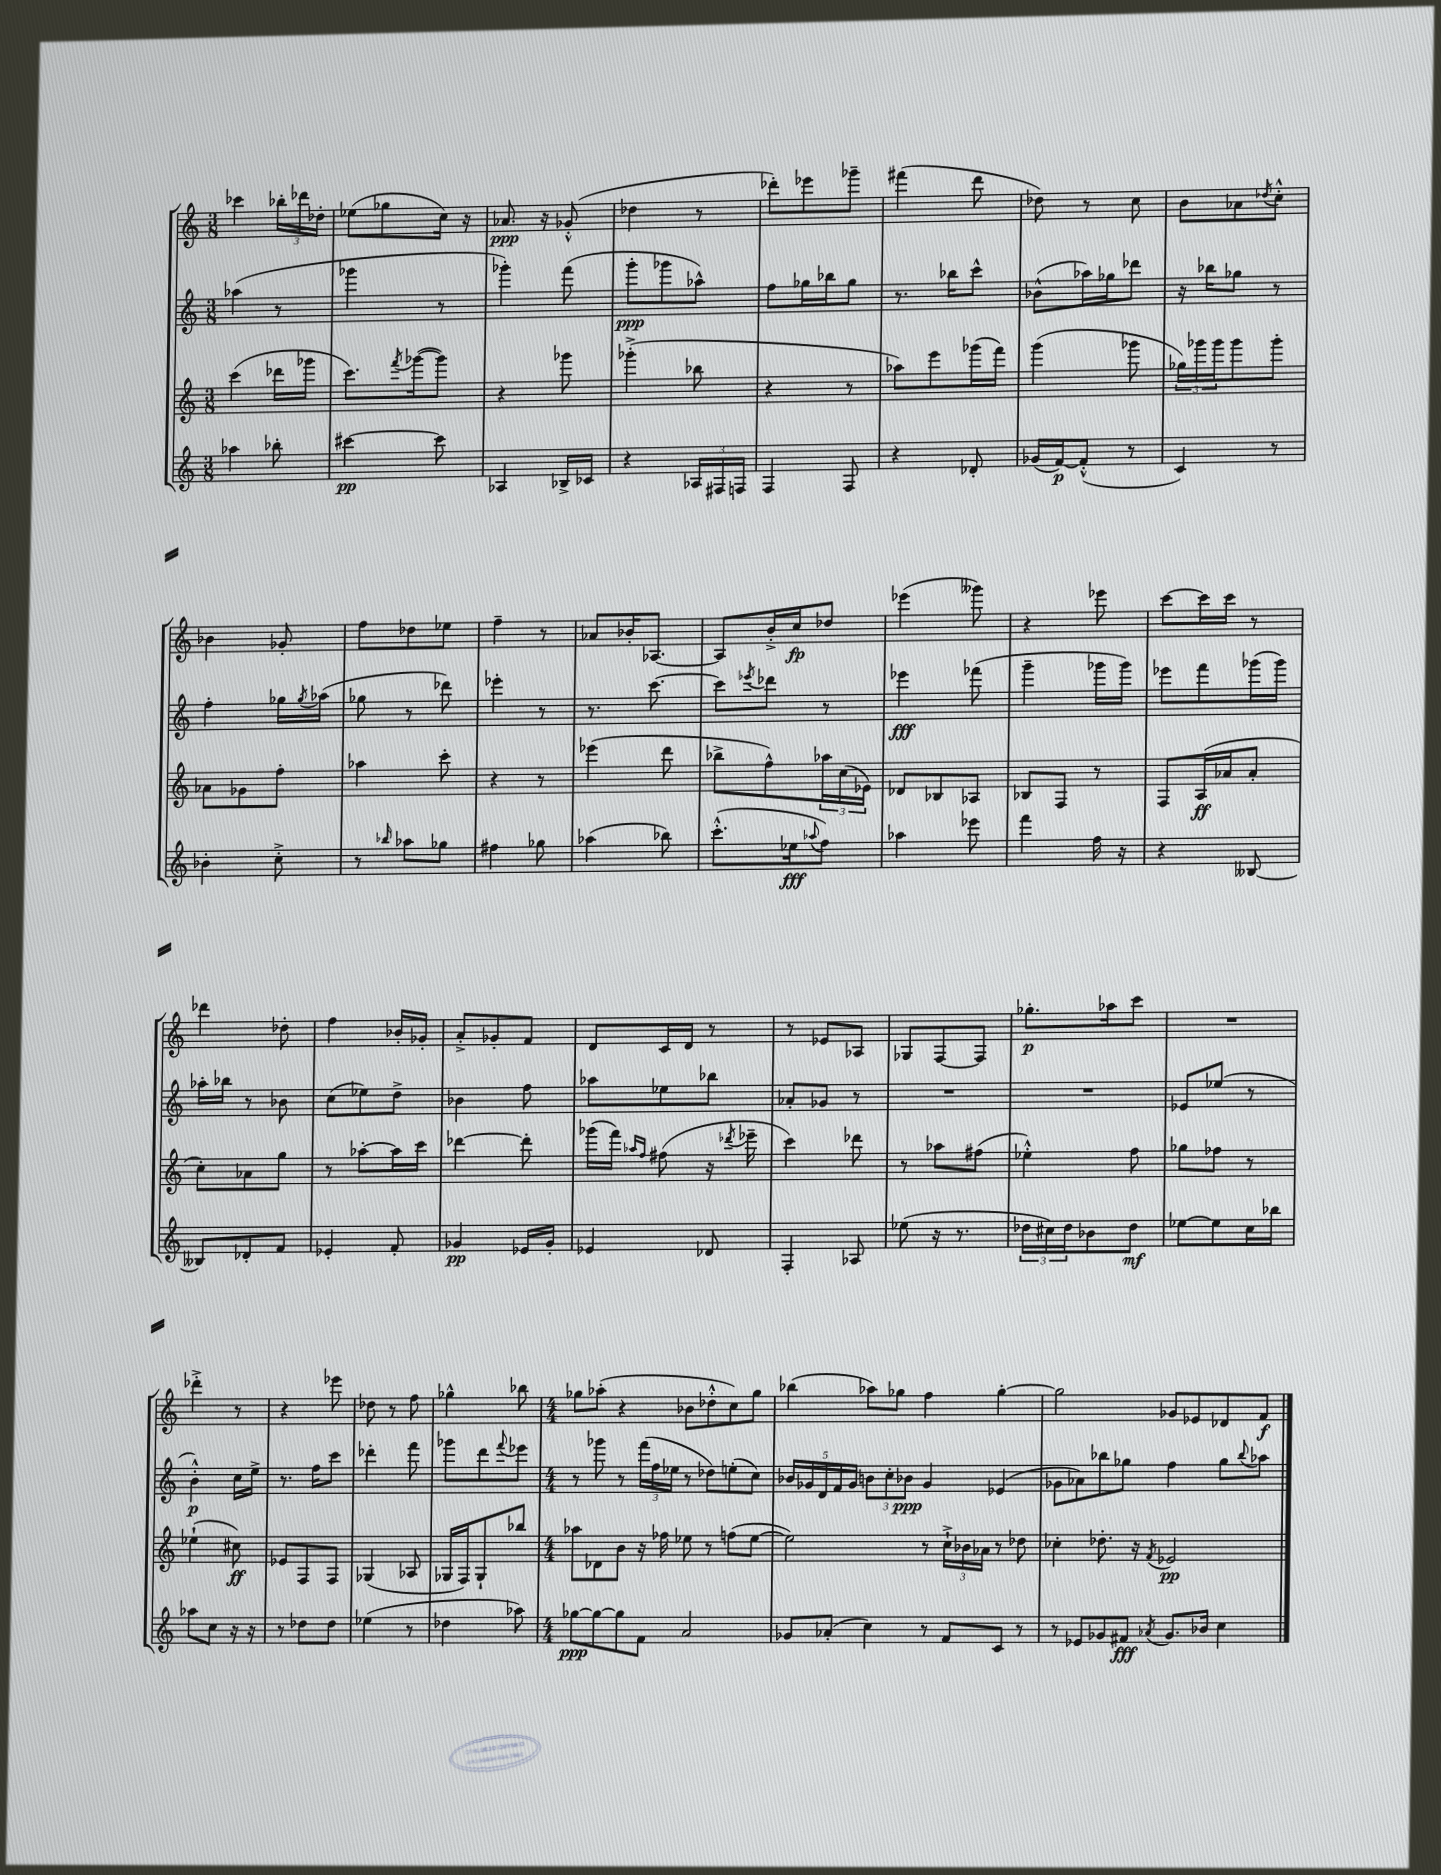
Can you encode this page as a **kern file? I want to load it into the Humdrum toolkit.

**kern	**kern	**kern	**kern
*staff4	*staff3	*staff2	*staff1
*clefG2	*clefG2	*clefG2	*clefG2
*k[]	*k[]	*k[]	*k[]
*M3/8	*M3/8	*M3/8	*M3/8
4aa-	(4ccc	(4aa-	4ccc-
8bb-'	16ddd-	8r	24bb-'
.	.	.	24ddd-
.	16ggg-	.	.
.	.	.	24dd-'
=	=	=	=
[4ccc#	8.ccc)	4ggg-	(8ee-
.	.	.	8gg-
.	8qfff	.	.
.	([16ggg-	.	.
8ccc#]	8ggg-])	8r	16cc)
.	.	.	16r
=	=	=	=
4A-	4r	4ggg-')	8.a-
.	.	.	16r
16B-^	8ggg-	(8fff	(8g-'^^
16c-	.	.	.
=	=	=	=
4r	(4ggg-'^	8ggg'	4dd-
.	.	8ggg-	.
24A-	8bb-	8aa-^^)	8r
24F#	.	.	.
24F	.	.	.
=	=	=	=
4F	4r	8ff	8ddd-')
.	.	16gg-	8eee-
.	.	16bb-	.
8F	8r	8gg-	8ggg-~
=	=	=	=
4r	8aa-)	8.r	(4fff#
.	8eee	.	.
.	.	16bb-	.
8d-'	(16ggg-	8ccc^^	8ddd
.	16fff)	.	.
=	=	=	=
(16g-	(4ggg	(8b-^^	8dd-)
[16f)	.	.	.
(8f'^^]	.	16aa-)	8r
.	.	16gg-	.
8r	8ggg-	8ddd-	8cc
=	=	=	=
4c)	24gg-)	16r	8b
.	24ggg-	.	.
.	.	16bb-	.
.	24ggg-	.	.
.	8ggg-	8gg-	8a-
.	.	.	8qdd-
8r	8ggg-'	8r	8cc'^^
=	=	=	=
4b-'	8a-	4ff'	4b-
.	8g-	.	.
8cc'^	8ff'	16gg-	8g-'
.	.	8qgg-	.
.	.	(16aa-	.
=	=	=	=
8r	4aa-	8gg-	8ff
16qqbb-	.	.	.
8aa-	.	8r	8dd-
8gg-	8ccc'	8ddd-)	8ee-
=	=	=	=
4ff#	4r	4eee-'	4ff~
8gg-	8r	8r	8r
=	=	=	=
(4aa-	(4eee-	8.r	8a-
.	.	.	16b-'
.	.	[8.ccc	[8.A-
8bb-)	8ddd	.	.
=	=	=	=
(8.ccc'^^	8bb-^	8ccc]	8A-]
.	.	8qeee-	.
.	8ff^^)	8ddd-	16b'^
16ee-	.	.	16cc
8qqaa-	.	.	.
8ff)	24aa-	8r	8dd-
.	(24cc	.	.
.	24e-)	.	.
=	=	=	=
4aa-	8d-	4eee-	(4eee-
.	8B-	.	.
8eee-	8A-	(8fff-	8ggg--)
=	=	=	=
4fff	8B-	4ggg~	4r
.	8F	.	.
16ff	8r	16ggg-	8eee-
16r	.	16ggg-)	.
=	=	=	=
4r	8F	8eee-	[8ccc
.	(16A	8fff	16ccc]
.	16a-	.	16ccc
[8B--	8a-'	(16ggg-	8r
.	.	16ggg-)	.
=	=	=	=
8B--]	8cc')	16aa-'	4ddd-
.	.	16bb-	.
8d-'	8a-	8r	.
8f	8gg	8b-	8dd-'
=	=	=	=
4e-'	8r	(8cc	4ff
.	[8aa-'	8ee-)	.
8f'	16aa-]	8dd^	16b-'
.	16ccc	.	16g-'
=	=	=	=
4g-	[4ddd-	4b-	8a'^
.	.	.	8g-'
16e-	8ddd-']	8ff	8f
16g-'	.	.	.
=	=	=	=
4e-	(16ggg-	8aa-	8d
.	16fff)	.	.
.	16qqaa-	.	.
.	16qqff	.	.
.	(8ff#	8ee-	16c
.	.	.	16d
8d-	16r	8bb-	8r
.	8qddd-	.	.
.	16eee-~	.	.
=	=	=	=
4F'	4ccc)	8a-'	8r
.	.	8g-	8e-
8A-	8ddd-	8r	8A-
=	=	=	=
(8ee-	8r	4.r	8G-
16r	8aa-	.	[8F
8.r	.	.	.
.	(8ff#	.	8F]
=	=	=	=
24dd-	4ee-'^^)	4.r	8.gg-'
24cc#)	.	.	.
24dd-	.	.	.
8b-	.	.	.
.	.	.	16aa-
8dd-	8ff	.	8ccc
=	=	=	=
[8ee-	8gg-	8e-	4.r
8ee-]	8ff-	(8ee-	.
16cc	8r	8r	.
16bb-	.	.	.
=	=	=	=
8aa-	(4ee-`	4b'^^)	4ddd-'^
8cc	.	.	.
16r	8cc#)	16cc	8r
16r	.	16ee^	.
=	=	=	=
8r	8e-	8.r	4r
8dd-	8F	.	.
.	.	16ff	.
8dd-	8F	8ccc	8eee-
=	=	=	=
(4ee-	(4G-	4ddd-'	8dd-
.	.	.	8r
8r	8A-	8fff	8ff
=	=	=	=
4dd-	16G-	8ggg-	4gg-^^
.	16F)	.	.
.	8G-`	8ddd	.
.	.	8qqfff	.
8aa-)	8bb-	8eee-	8bb-
=	=	=	=
*M4/4	*M4/4	*M4/4	*M4/4
[8gg-	8aa-	8r	8gg-
8gg-_	8d-	8ggg-	(8aa-'
8gg-]	8b	8r	4r
8f	16r	(24fff	.
.	.	24ff	.
.	16ff-	.	.
.	.	24ee-	.
2a	8ee-	8r	8b-
.	8r	8dd-)	8dd-'^^
.	(8ff	(8ee'	8cc)
.	[8ee-	8cc)	8gg-
=	=	=	=
8g-	2ee-])	20b-	(4bb-
.	.	20g-	.
.	.	20d	.
(8a-'	.	.	.
.	.	20f	.
.	.	20g-	.
4cc)	.	12b	8aa-)
.	.	12cc'	.
.	.	.	8gg-
.	.	12b-	.
8r	8r	4g-	4ff
8f	24cc`^	.	.
.	24b-	.	.
.	24a-	.	.
8c	8r	(4e-	[4gg-'
8r	8dd-	.	.
=	=	=	=
8r	4cc-'	8g-	2gg-]
8e-	.	8a-)	.
8g-	8.dd-'	8bb-	.
8f#	.	8gg-	.
.	16r	.	.
8qa-	8qf	.	.
8.g-	2e-	4ff	8g-
.	.	.	8e-
16b-	.	.	.
4cc	.	8gg-	8d-
.	.	8qqbb-	.
.	.	8aa-	8f
==	==	==	==
*-	*-	*-	*-
